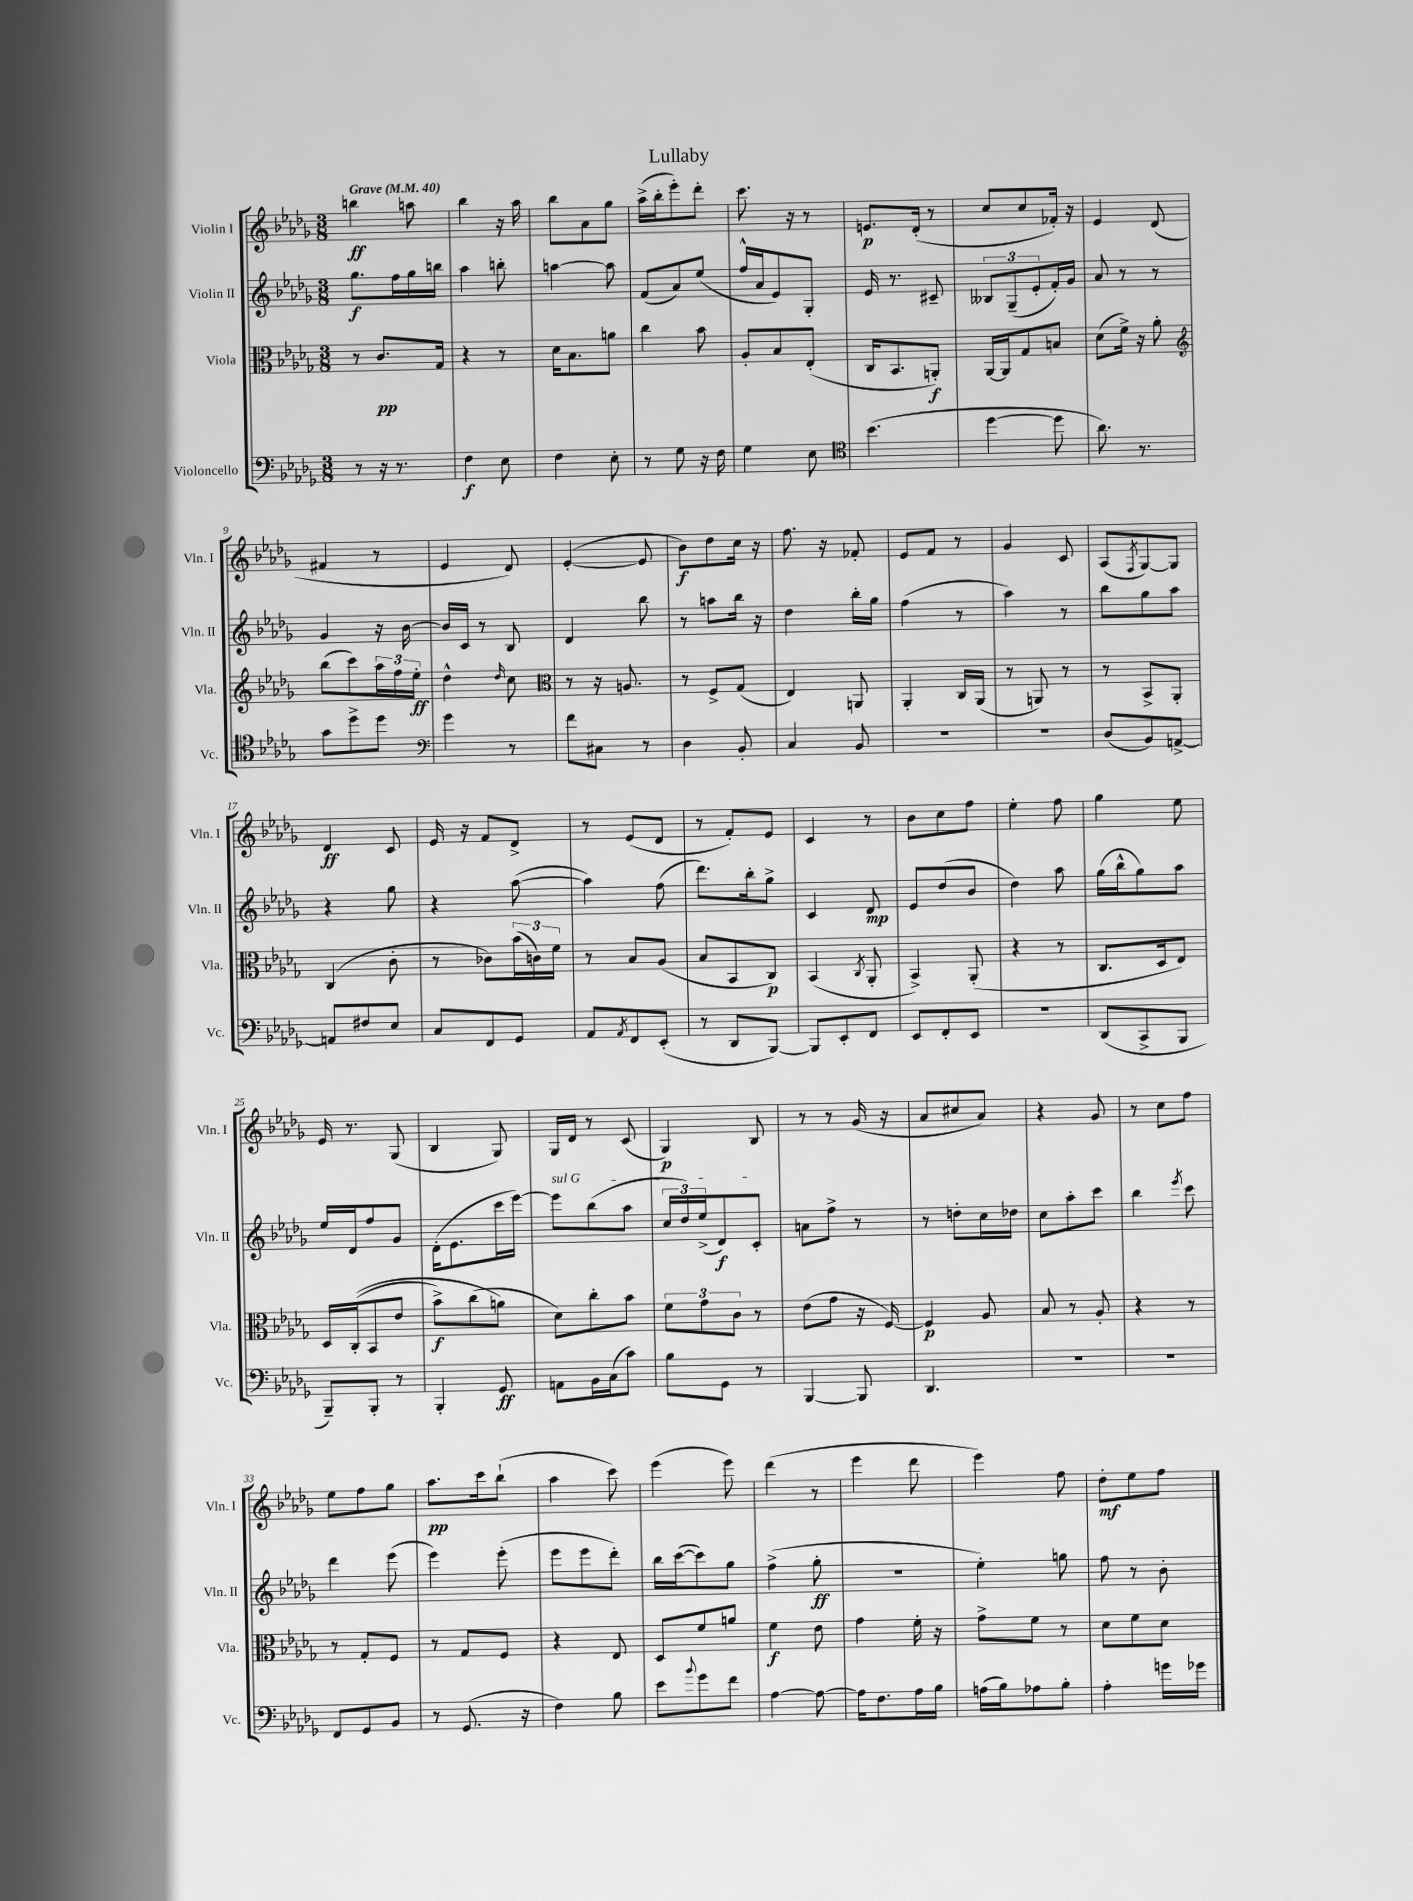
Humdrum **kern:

**kern	**kern	**kern	**kern
*staff4	*staff3	*staff2	*staff1
*clefF4	*clefC3	*clefG2	*clefG2
*k[b-e-a-d-g-]	*k[b-e-a-d-g-]	*k[b-e-a-d-g-]	*k[b-e-a-d-g-]
*M3/8	*M3/8	*M3/8	*M3/8
*MM40	*MM40	*MM40	*MM40
8r	8r	8.gg-	4bb
16r	8.c	.	.
8.r	.	16ff	.
.	.	16gg-	8aa
.	16G-	16bb	.
=	=	=	=
4F	4r	4aa-	4bb-
8E-	8r	8bb'	16r
.	.	.	16aa-
=	=	=	=
4F	16d-	[4aa	8bb-
.	8.B-	.	.
.	.	.	8a-
8E-'	8a	8aa]	8gg-
=	=	=	=
8r	4cc	(8f	(16aa-^
.	.	.	16bb-'
8G-	.	8a-)	8eee-')
16r	8b-	(8ee-	8ddd-'
16F	.	.	.
=	=	=	=
4G-	8A-'	16ff^^	8.ccc
.	.	16a-	.
.	8B-	8e-)	.
.	.	.	16r
8E-	(8E-'	8G-'	8r
=	=	=	=
*clefC4	*	*	*
(4.b-	16C	16e-	8.e
.	8.BB-	8.r	.
.	.	.	(16d-'
.	8AA')	8c#~	8r
=	=	=	=
[4dd-	[16AA-	12B--	8cc
.	16AA-]	.	.
.	.	(12G-~	.
.	8G-	.	8cc
.	.	12e-'	.
8dd-]	8B	16f')	16f-')
.	.	16g-	16r
=	=	=	=
8.a-)	(8d-	8a-	4e-
.	16f^)	8r	.
8.r	16r	.	.
.	8a-'	8r	(8d-
=	=	=	=
*	*clefG2	*	*
8g-	(8bb-	4g-	4f#
8dd-^	8ccc)	.	.
8dd-	24aa-	16r	8r
.	24ff	.	.
.	.	[16b-	.
.	24ee-'	.	.
=	=	=	=
*clefF4	*	*	*
4g-	4dd-^^	16b-]	4e-
.	.	16c	.
.	.	8r	.
.	16qqdd-	.	.
8r	8cc	8B-	8d-)
=	=	=	=
*	*clefC3	*	*
8f	8r	4d-	([4e-'
8C#	16r	.	.
.	8.A	.	.
8r	.	8bb-	8e-]
=	=	=	=
4D-	8r	8r	8b-)
.	8F^	8aa	8dd-
8BB-'	(8G-	16bb-	16cc
.	.	16r	16r
=	=	=	=
4C	4E-)	4dd-	8.ff
.	.	.	16r
8BB-	8AA	16bb-'	8f-'
.	.	16gg-	.
=	=	=	=
4.r	4AA-'	(4ff	8e-
.	.	.	8f
.	16C	8r	8r
.	(16AA-	.	.
=	=	=	=
4.r	8r	4aa-)	4g-
.	8AA)	.	.
.	8r	8r	8c
=	=	=	=
(8D-	8r	8bb-	(8A-
.	.	.	8qF
8BB-)	8BB-^	8gg-	[8G-)
[8AA^	8AA-'	8aa-	8G-]
=	=	=	=
8AA]	(4C	4r	4d-
8F#	.	.	.
8E-	8c'	8gg-	8c
=	=	=	=
8C	8r	4r	16e-
.	.	.	16r
8FF	8c-)	.	8f
8GG-	(24b-	([8aa-	8d-^
.	24c)	.	.
.	24f	.	.
=	=	=	=
8AA-	8r	4aa-])	8r
8qAA-	.	.	.
8FF	8B-	.	(8e-
(8EE-'	(8A-	(8ff	8d-
=	=	=	=
8r	8B-	8.ddd-)	8r
8DD-	8BB-	.	8f')
.	.	16bb-'	.
[8BBB-)	8C)	8gg-^	8e-
=	=	=	=
8BBB-]	(4BB-	4c	4c
8EE-'	.	.	.
.	8qC	.	.
8FF	8AA-'	8d-	8r
=	=	=	=
8EE-	4BB-^)	8e-	8b-
8FF'	.	(8dd-	8cc
8EE-	(8AA-'	8b-	8ff
=	=	=	=
4.r	4r	4dd-)	4ee-'
.	8r	8aa-	8ff
=	=	=	=
(8DD-	8.C	(16gg-	4gg-
.	.	16bb-^^	.
8CC^	.	8gg-)	.
.	16D-	.	.
8BBB-	8E-)	8aa-	8ee-
=	=	=	=
8BBB-~)	16D-	16ee-	16e-
.	&((16C'	16d-	8.r
8BBB-'	8BB-	8ff	.
8r	8e-	8g-	(8G-
=	=	=	=
4BBB-'	8b-^)	(16d-'	4B-
.	.	8.e-	.
.	(8cc	.	.
8GG-	8a&)	16ccc	8G-)
.	.	[16eee-)	.
=	=	=	=
8AA	8d-)	8eee-]	16G-
.	.	.	16d-
16BB-	8cc'	(8bb-	8r
(16C	.	.	.
8c)	8b-	8aa-	(8c
=	=	=	=
8B-	12f	24cc	4G-)
.	.	24dd-)	.
.	12g-	(24ee-^	.
8GG-	.	8d-)	.
.	12c	.	.
8r	8r	8c'	8B-
=	=	=	=
[4BBB-	(8e-	8a	8r
.	8g-	8ff^	8r
8BBB-]	16r	8r	(16g-
.	[16F)	.	16r
=	=	=	=
4.DD-	4F]	8r	8a-
.	.	8dd'	8cc#
.	8A-	16cc	8a-)
.	.	16dd-	.
=	=	=	=
4.r	8B-	8cc	4r
.	8r	8aa-'	.
.	8A-'	8ccc	8g-
=	=	=	=
4.r	4r	4bb-	8r
.	.	.	8cc
.	.	8qeee-	.
.	8r	8ccc	8ff
=	=	=	=
8FF	8r	4ddd-	8ee-
8GG-	8G-'	.	8ff
8BB-	8F	(8eee-	8gg-
=	=	=	=
8r	8r	4eee-)	8.aa-
(8.GG-	8G-	.	.
.	.	.	16ccc
.	8F	(8eee-'	(8bb-`
16r	.	.	.
=	=	=	=
4F)	4r	8eee-	4aa-
.	.	8eee-	.
8B-	8E-	8ddd-')	8ccc)
=	=	=	=
8e-	8D-	16bb-	(4eee-
.	.	([16ccc	.
8qqb-	.	.	.
8g-	8f	8ccc])	.
8f	8a	8gg-	8eee-)
=	=	=	=
[4A-	4f	(4ff^	(4ddd-
8A-_	8e-	8gg-'	8r
=	=	=	=
16A-]	4g-	4.r	4eee-
8.F	.	.	.
16A-	16f'	.	8ddd-
16B-	16r	.	.
=	=	=	=
(16A	8g-^	4ee-')	4eee-)
16B-)	.	.	.
8A-	8f	.	.
8B-'	8r	8gg	8ff
=	=	=	=
4A-'	8d-	8ff	8dd-'
.	8f	8r	8ee-
16g	8d-	8b-'	8ff
16g-	.	.	.
==	==	==	==
*-	*-	*-	*-
